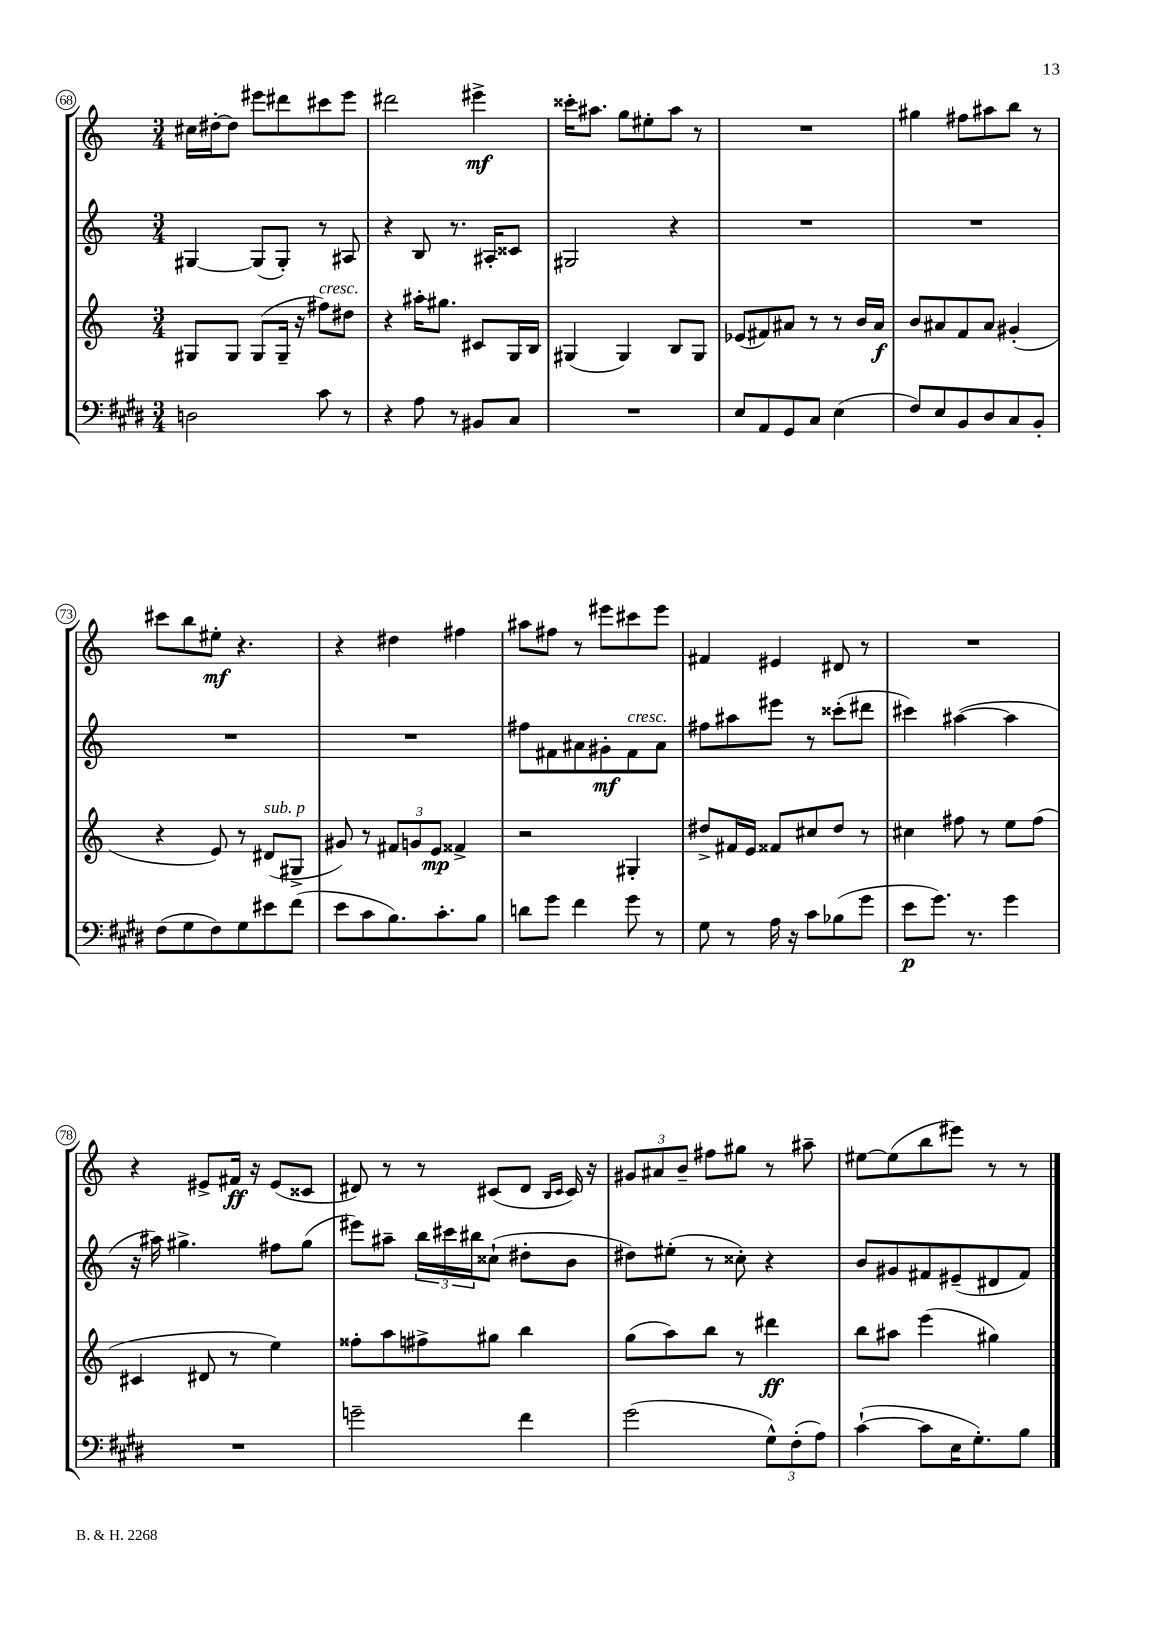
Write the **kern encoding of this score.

**kern	**kern	**kern	**kern
*staff4	*staff3	*staff2	*staff1
*clefF4	*clefG2	*clefG2	*clefG2
*k[f#c#g#d#]	*k[]	*k[]	*k[]
*M3/4	*M3/4	*M3/4	*M3/4
2D	8G#	[4G#	16cc#
.	.	.	[16dd#'
.	8G#	.	8dd#]
.	(8G#	(8G#]	8eee#
.	16G#~	8G#')	8ddd#
.	16r	.	.
8c#	8ff#)	8r	8ccc#
8r	8dd#	8A#	8eee#
=	=	=	=
4r	4r	4r	2ddd#
8A	16aa#'	8B	.
.	8.gg#	.	.
8r	.	8.r	.
8BB#	8c#	.	4eee#^
.	.	16A#'	.
8C#	16G	8c##	.
.	16B	.	.
=	=	=	=
2.r	(4G#	2G#	16ccc##'
.	.	.	8.aa#
.	4G#)	.	8gg
.	.	.	8ee#'
.	8B	4r	8aa#
.	8G#	.	8r
=	=	=	=
8E	(8e-	2.r	2.r
8AA	8f#)	.	.
8GG#	8a#	.	.
8C#	8r	.	.
(4E	8r	.	.
.	16b	.	.
.	16a#	.	.
=	=	=	=
8F#)	8b	2.r	4gg#
8E	8a#	.	.
8BB	8f	.	8ff#
8D#	8a#	.	8aa#
8C#	(4g#'	.	8bb
8BB'	.	.	8r
=	=	=	=
(8F#	4r	2.r	8ccc#
8G#	.	.	8bb
8F#)	8e)	.	8ee#'
8G#	8r	.	4.r
8e#	(8d#	.	.
(8f#	8G#^	.	.
=	=	=	=
8e	8g#)	2.r	4r
8c#	8r	.	.
8.B)	12f#	.	4dd#
.	12g	.	.
.	12e	.	.
8.c#'	.	.	.
.	4f##^	.	4ff#
8B	.	.	.
=	=	=	=
8d	2r	8ff#	8aa#
8g#	.	8f#	8ff#
4f#	.	8a#	8r
.	.	8g#'	8eee#
8g#	4G#'	8f#	8ccc#
8r	.	8a#	8eee#
=	=	=	=
8G#	8dd#^	8ff#	4f#
8r	16f#	8aa#	.
.	16e	.	.
16A	8f##	8eee#	4e#
16r	.	.	.
8c#	8cc#	8r	.
(8B-	8dd#	(8ccc##'	8d#
8g#	8r	8ddd#	8r
=	=	=	=
8e	4cc#	4ccc#)	2.r
8.g#)	.	.	.
.	8ff#	([4aa#	.
8.r	.	.	.
.	8r	.	.
4g#	8ee	4aa#]	.
.	(8ff#	.	.
=	=	=	=
2.r	4c#	16r	4r
.	.	16aa#)	.
.	.	4.gg#^	.
.	8d#	.	8e#^
.	8r	.	16f#
.	.	.	16r
.	4ee)	8ff#	(8e#
.	.	(8gg#	8c##
=	=	=	=
2g~	8ff##'	8eee#)	8d#)
.	8aa	8aa#~	8r
.	8ff#^	24bb	8r
.	.	24ccc#	.
.	.	24bb#	.
.	8gg#	(8cc##`	(8c#
4f#	4bb	8dd#'	8d#
.	.	.	16qqB
.	.	.	16qqc#
.	.	8b	16c#)
.	.	.	16r
=	=	=	=
(2g#	(8gg	8dd#)	12g#
.	.	.	12a#
.	8aa)	(8ee#'	.
.	.	.	12b~
.	8bb	8r	8ff#
.	8r	8cc##')	8gg#
12G#^^)	4ddd#	4r	8r
(12F#'	.	.	.
.	.	.	8aa#~
12A)	.	.	.
=	=	=	=
([4c#`	8bb	8b	[8ee#
.	8aa#	8g#	(8ee#]
8c#]	(4eee	8f#	8bb
16E	.	(8e#~	8eee#)
8.G#')	.	.	.
.	4gg#)	8d#	8r
8B	.	8f#)	8r
==	==	==	==
*-	*-	*-	*-
